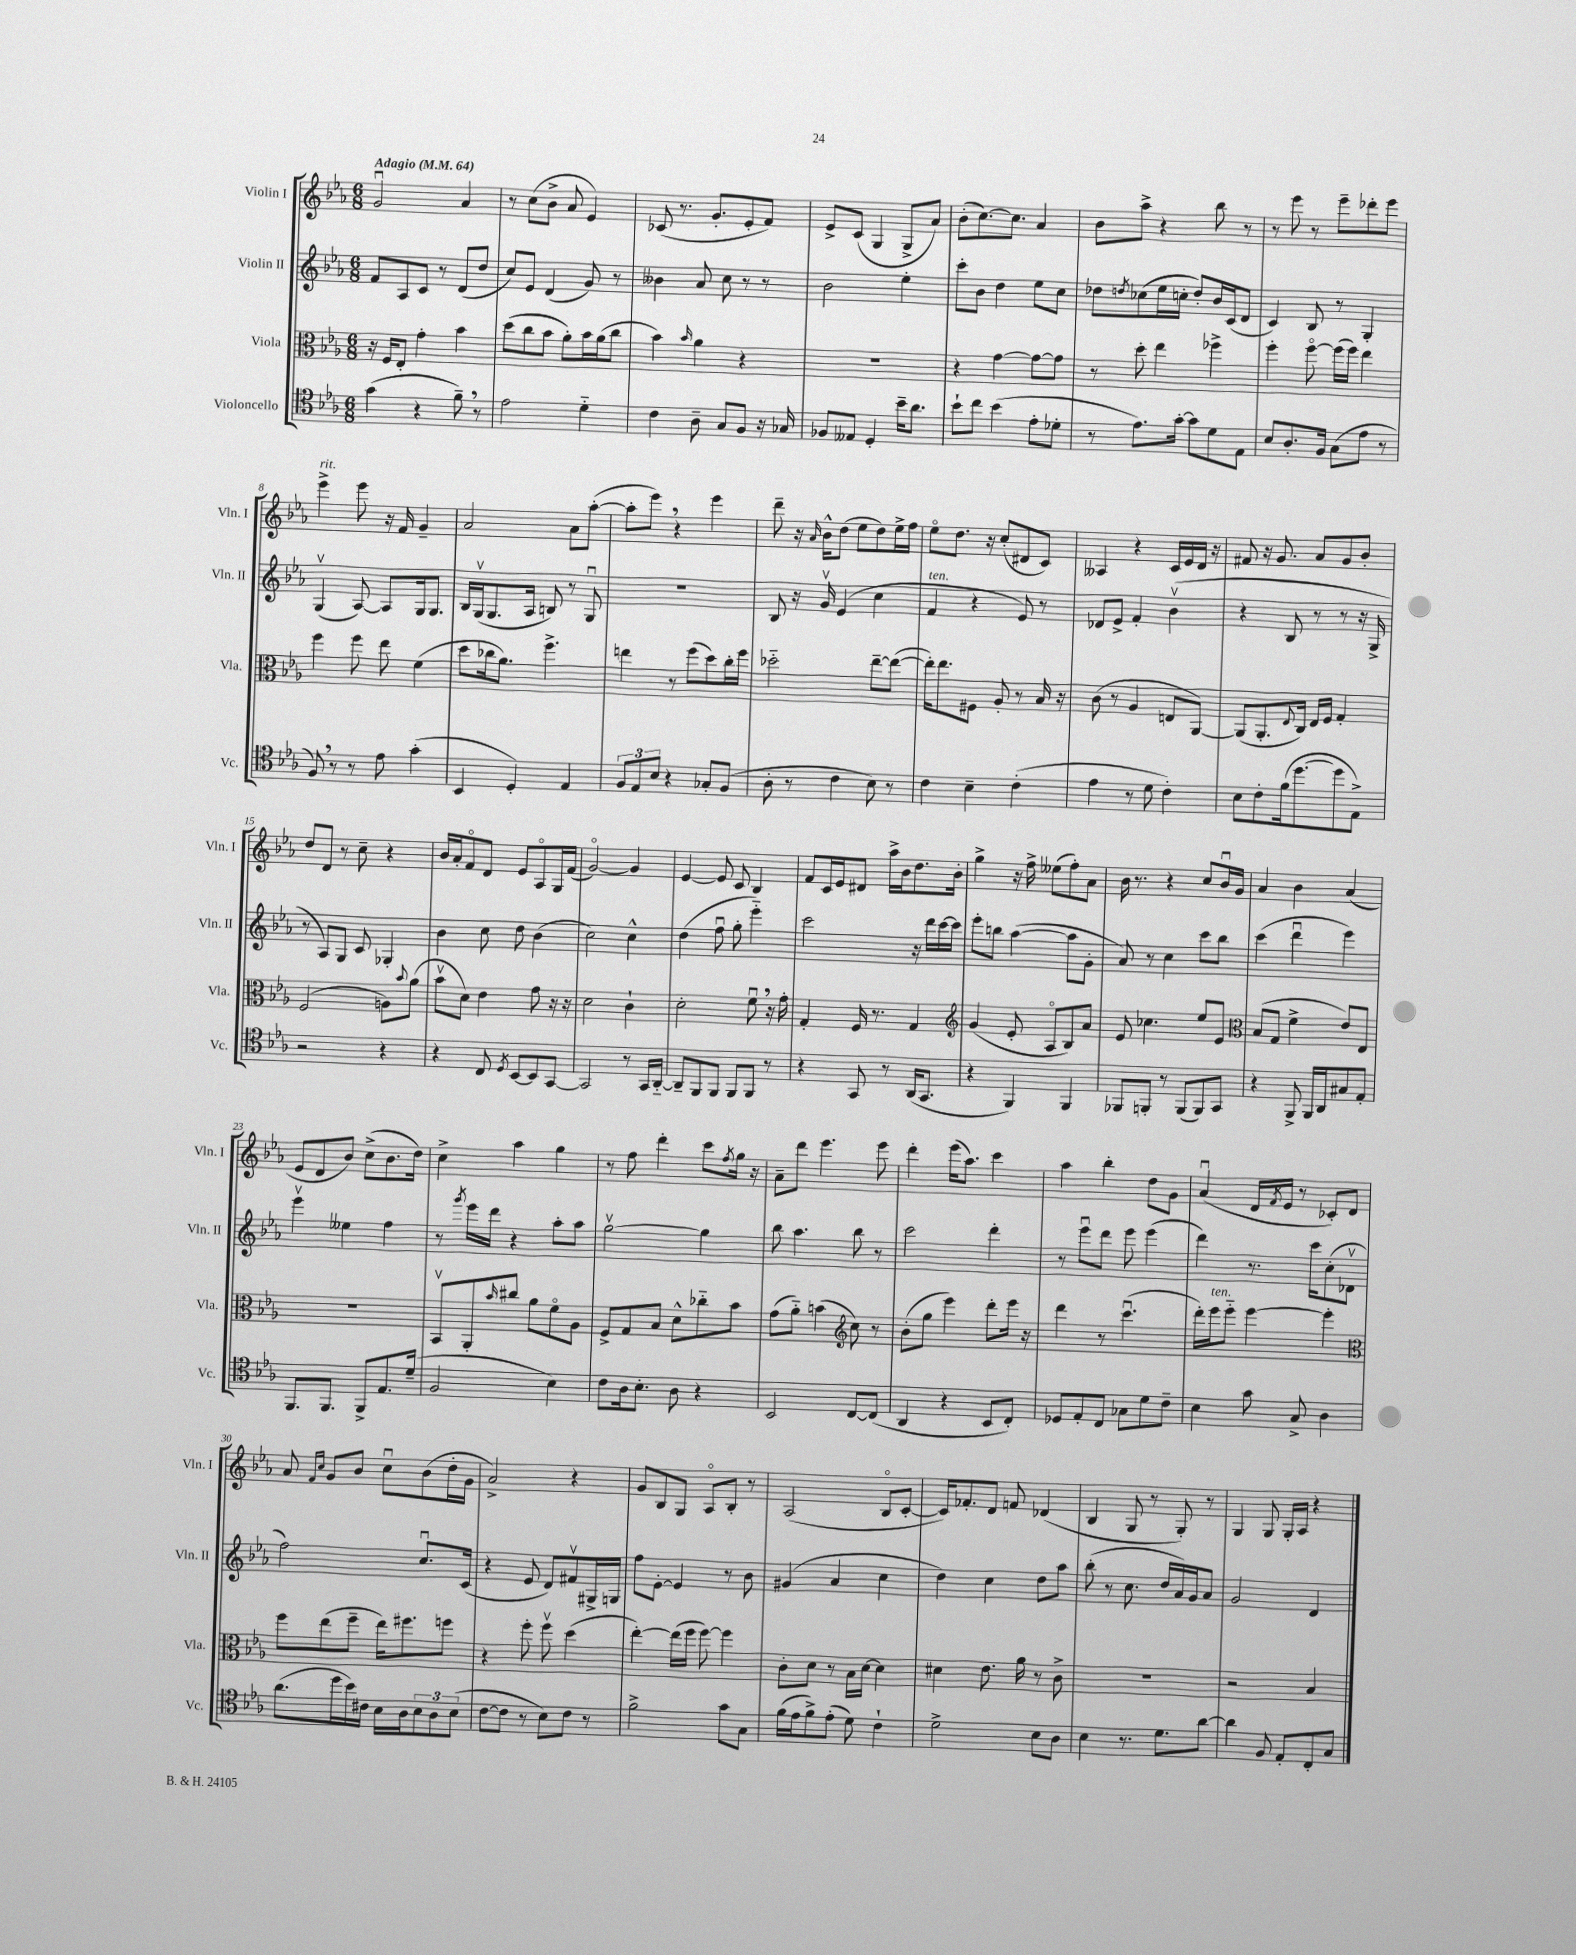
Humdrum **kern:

**kern	**kern	**kern	**kern
*staff4	*staff3	*staff2	*staff1
*clefC4	*clefC3	*clefG2	*clefG2
*k[b-e-a-]	*k[b-e-a-]	*k[b-e-a-]	*k[b-e-a-]
*M6/8	*M6/8	*M6/8	*M6/8
*MM64	*MM64	*MM64	*MM64
(4g\	16r	8f/L	2gu/
.	16F/LK	.	.
.	8E-'/J	8A-/	.
4r	4g'\	8c/J	.
.	.	8r	.
8f~\)	4b-\	(8d/L	4a-/
8r	.	8dd/J	.
=	=	=	=
2e-\	(8dd\L	8cc/L)	8r
.	8cc\	8e-/J	(8cc\L
.	8b-\J	(4d/	8b-^\J
.	8a-'\L)	.	8a-/
4d'~\	16b-\L	8g/)	4e-/)
.	(16a-\J	.	.
.	8cc\J	8r	.
=	=	=	=
4c\	4b-\)	4b--\	(8c-/
.	.	.	8.r
.	16qqb-/	.	.
8A-~\	4a-\	8a-/	.
.	.	.	8.g'/L
8G/L	.	8cc\	.
8F/J	4r	8r	8e-'/
16r	.	8r	8f/J)
16G-/	.	.	.
=	=	=	=
8F-/L	2.r	2b-\	8e-^/L
8E--/J	.	.	(8c/J
4D'/	.	.	4G/
16b-~\LK	.	4ee-'\	8G^/L
8.a-\J	.	.	.
.	.	.	8a-/J)
=	=	=	=
8b-`\L	4r	8ccc'\L	(8b-'\L
8cc\J	.	8b-\J	[8.cc\)
(4b-\	[4g\	4dd\	.
.	.	.	8.cc\]J
8e-'\L	8g\_L	8ee-\L	4a-/
8d-'\J	8g\]J	8cc\J	.
=	=	=	=
8r	8r	8dd-\L	8b-\L
.	.	8qdd/	.
8.e-\L)	8dd'\	(8cc-\	8aa-^\J
.	4ee-\	16ee-\L	4r
[16g'\Jk	.	16cc'\JJ	.
8g\]L	.	8dd'/L)	.
8d\	4ff-^\	16b-/L	8bb-\
.	.	(16c/J	.
8E-\J	.	8d/J	8r
=	=	=	=
8B-/L	4ff'\	4c/)	8r
8.A-'/	.	.	8eee-\
.	[8ffo\	8B-/	8r
16F/Jk	.	.	.
(8G\L	(16ff\]LL	8r	8eee-~\L
.	16ff\JJ)	.	.
8e-\J	4ee-\	4G'/	8ddd-'\
8r	.	.	8eee-\J
=	=	=	=
8F/)	4ff\	(4Gv/	4eee-^\
8r	.	.	.
8r	8ff\	[8A-/)	8eee-\
8e-\	8ee-\	8A-/]L	16r
.	.	.	16f/
(4g'\	(4f\	16G/k	4g~/
.	.	8.G/J	.
=	=	=	=
4BB-/	8dd\L	16B-/LL	2a-/
.	.	(16Gv/J	.
.	16cc-\k	8.G/	.
.	8.a-\J)	.	.
4D'/)	.	.	.
.	.	16A-/Jk	.
.	4.ff^\	8B/)	.
4E-/	.	8r	8a-\L
.	.	8Gu/	([8aa-'\J
=	=	=	=
12F/L	4ee\	2.r	8aa-'\]L
12E-/	.	.	.
.	.	.	8eee-\J)
12B-/J	.	.	.
4r	8r	.	4r
.	(8ff\L	.	.
8G-'/L	8dd\)	.	4eee-\
(8F/J	16cc'\L	.	.
.	16ff\JJ	.	.
=	=	=	=
8A-'\	2dd-'~\	8B-/	8ddd~\
8r	.	16r	16r
.	.	.	16qqa-/
.	.	16gv/	16b-^^\LK
4c\	.	(4e-/	(8dd\J
.	.	.	8ee-\L
8B-\)	[8ee-~\L	4cc\	8dd\)
8r	(8ee-\_J	.	16ee-^\L
.	.	.	16ff\JJ
=	=	=	=
4c\	16ee-'\]LK)	4f/	8ee-o\L
.	8.ee-\	.	.
.	.	.	8.dd\J
4B-~\	8F#\J	4r	.
.	.	.	16r
.	8A-'/	.	(8cc'/L
(4c'\	8r	8e-/)	8d#/
.	16B-/	8r	8c/J)
.	16r	.	.
=	=	=	=
4e-\	(8c\	8d-/L	4A--/
.	8r	8e-^/J	.
8r	4A-/	4f'/	4r
8d\	.	.	.
4c'\)	8E/L	(4b-v\	16c/LL
.	.	.	16e-/
.	[8AA-/J)	.	16d/JJ
.	.	.	16r
=	=	=	=
8B-\L	(8AA-/]L	4r	8f#/
8c'\	8.AA-'/	.	16r
.	.	.	8.g/
(16f\k	.	8B-/	.
.	8qqE-/	.	.
[8.dd\	16C/Jk)	.	.
.	16E-/LL	8r	8a-/L
.	16F/JJ	.	.
8dd\]	4G'/	8r	8g/
8E-^\J)	.	16r	8b-'/J
.	.	16G^/	.
=	=	=	=
2r	(2F/	8r	8dd/L
.	.	8A-/L)	8d/J
.	.	8G/J	8r
.	.	8c/	8cc~\
4r	8A\L)	4G-'/	4r
.	8qqb-/	.	.
.	(8a-\J	.	.
=	=	=	=
4r	8b-v\L	4b-\	16b-/LL
.	.	.	16a-'/J
.	8d\J)	.	8fo/
8C/	4e-\	8cc\	8d/J
8qD/	.	.	.
[8BB-/L	.	8dd\	8e-/L
8BB-/]	8g\	(4b-\	8A-o/
[8GG/J	16r	.	16G/L
.	16r	.	(16f/JJ
=	=	=	=
2GG/]	2d\	2cc\)	[2go/)
8r	4c`\	4cc^^\	4g/]
16GG/LL	.	.	.
[16AA-'~/JJ	.	.	.
=	=	=	=
8AA-~/]L	2d'\	(4dd\	[4e-/
8FF/	.	.	.
8FF/J	.	8ffu\	8e-/]
8FF/L	.	8gg'\	8c/
8FF/J	8fu\	4eee-'~\)	4B-/
8r	16r	.	.
.	16g'\	.	.
=	=	=	=
4r	4G'/	2ccc\	8f/L
.	.	.	16c/L
.	.	.	16e-/J
8GG/	16F/	.	8d#/J
.	8.r	.	.
8r	.	.	16aa-^\LL
.	.	.	16b-\J
(16AA-/LK	4G/	16r	8.dd\
8.GG/J	.	16ddd\LL	.
.	.	[16ccc\	.
.	.	16ccc\]JJ	16b-'\Jk
=	=	=	=
*	*clefG2	*	*
4r	(4g/	8eee-'\L	4gg^\
.	.	8bb\J	.
4FF/)	8e-'/	([4aa-\	16r
.	.	.	16ff^\
.	8A-o/L	.	(8ee--\L
4FF/	8B-/)	8aa-\]L	8ff'\)
.	8a-/J	8g'\J	8a-\J
=	=	=	=
8FF-/L	8e-/	8a-/)	16b-\
.	.	.	8.r
8FF'/J	4.cc-\	8r	.
8r	.	4cc\	4r
(8FF/L	.	.	.
8FF/)	8ee-/L	8ccc\L	8cc/L
8GG/J	8e-/J	8bb-\J	16b-u/L
.	.	.	16g/JJ
=	=	=	=
*	*clefC3	*	*
4r	(8B-/L	(4ccc\	4a-/
.	8G/J	.	.
8FF^/	4f^\	4dddu\	4b-\
16FF/LL	.	.	.
16AA-/J	.	.	.
8G#/	8e-/L)	4eee-\)	(4a-/
8E-'/J	8E-/J	.	.
=	=	=	=
8.FF/L	2.r	4eee-v\	8e-/L
.	.	.	8d/
8.FF/J	.	.	.
.	.	4ee--\	8b-/J)
8FF^/L	.	.	(8cc^\L
8.E-/	.	4ff\	8.b-\
(16d~/Jk	.	.	16dd\Jk)
=	=	=	=
2F/	8BB-v/L	8r	4cc^\
.	.	8qggg/	.
.	8AA-'/	16eee-\LL	.
.	.	16ddd\JJ	.
.	16qqb-/	.	.
.	8cc#/J	4r	4aa-\
.	8a-\L	.	.
4B-\)	8fo\	8aa-'\L	4gg\
.	8A-\J	8aa-\J	.
=	=	=	=
8c\L	8F^/L	[2ggv\	8r
16A-\k	8G/	.	8ff\
8.B-'\J	.	.	.
.	8B-/J	.	4ddd'\
8A-\	8d^^\L	.	.
4r	8cc-'~\	4gg\]	8ccc\L
.	.	.	8qff/
.	8b-\J	.	16gg\Jk
.	.	.	16r
=	=	=	=
2BB-/	(8g\L	8bb-\	8a-~\L
.	8a-'~\J)	4.aa-\	8ddd\J
.	(4b\	.	4.eee-\
*	*clefG2	*	*
[8C/L	8cc\)	8bb-\	.
(8C/]J	8r	8r	8eee-\
=	=	=	=
4AA-/	(8b-'\L	2ccc\	4ddd'\
.	8gg\J	.	.
4r	4eee-\)	.	(16eee-\LK
.	.	.	8.aa-\J)
8BB-/L	8ddd'\L	4ddd'\	4ccc\
8C'/J)	16eee-\Jk	.	.
.	16r	.	.
=	=	=	=
8D-/L	4ddd\	8r	4aa-\
8E-'/	.	8eee-u\L	.
8C/J	8r	8ddd\J	4bb-'\
8G-\L	(4.cccu\	8eee-\	.
8d\	.	(4eee-\	8dd\L
8c~\J	.	.	8g\J
=	=	=	=
4B-\	16ddd'\LL)	4ddd\)	(4a-u/
.	16eee-\J	.	.
.	8eee-'~\J	.	.
8g\	[4eee-\	8.r	16d/LL
.	.	.	8qf/
.	.	.	16e-/JJ
8G^/	.	.	8r
.	.	16ccc\LK	.
4A-\	4eee-'\]	(8cc'\	8c-'/L)
.	.	8d-v\J	8d/J
=	=	=	=
*	*clefC3	*	*
(8.a-\L	8ff\L	2ff\)	8a-/
.	.	.	16qqf/LL
.	.	.	16qqcc/JJ
.	(8ee-\	.	8g/L
16dd\L	.	.	.
16b-\)	8ff~\J	.	8b-/J
16c#\JJ	.	.	.
16B-\LL	16ee-\LK)	.	8ccu\L
16A-\J	8.ff#\	.	.
12B-\	.	8.ccu/L	(8b-\
12A-\	.	.	.
.	8ff\J	.	16dd'\L
(12B-\J	.	.	.
.	.	(16c/Jk	16g\JJ
=	=	=	=
[8c\L	4r	4r	2a-^/)
8c\]J	.	.	.
8r	8ff'\	8e-/	.
8B-\L)	8ffv\	8d/L)	.
8c\J	(4dd\	8f#v/	4r
8r	.	16G#^/L	.
.	.	16G/JJ	.
=	=	=	=
2f^\	[4ee-'\)	8ff\L	8g/L
.	.	[8e-'\J	8B-/
.	(16ee-\]LL	4e-/]	8G/J
.	16ff\JJ	.	.
.	[8ff\)	.	8A-o/L
8g\L	4ff\]	8r	8B-'/J
8G\J	.	8b-\	8r
=	=	=	=
(16f\LL	8c'\L	(4g#/	(2A-/
16e-\J	.	.	.
8f^\)	8d\J	.	.
(8e-'\J	8r	4a-/	.
8d\)	16B-\LL	.	.
.	[16d\JJ	.	.
4c`\	4d\]	4cc\	8B-o/L
.	.	.	[8c'/J
=	=	=	=
2d^\	4d#\	4dd\)	16c/]LK)
.	.	.	8.f-'/
.	8.e-\	4cc\	8d/J
.	.	.	8f/
.	16a-\	.	.
8B-\L	8r	8dd\L	(4d-/
8A-\J	8c^\	8aa-\J	.
=	=	=	=
4B-\	2.r	(8bb-'\	4B-/
.	.	8r	.
8.r	.	8.cc\	8G/
.	.	.	8r
8.d\L	.	16dd/LL	.
.	.	16a-/)	8G'/)
.	.	16g/J	.
[8a-\J	.	8a-/J	8r
=	=	=	=
4a-\]	2r	2g/	4G/
8F/	.	.	8G/
8E-'/L	.	.	16G'/LL
.	.	.	16A-/JJ
8C'/	4B-/	4d/	4r
8G/J	.	.	.
==	==	==	==
*-	*-	*-	*-
